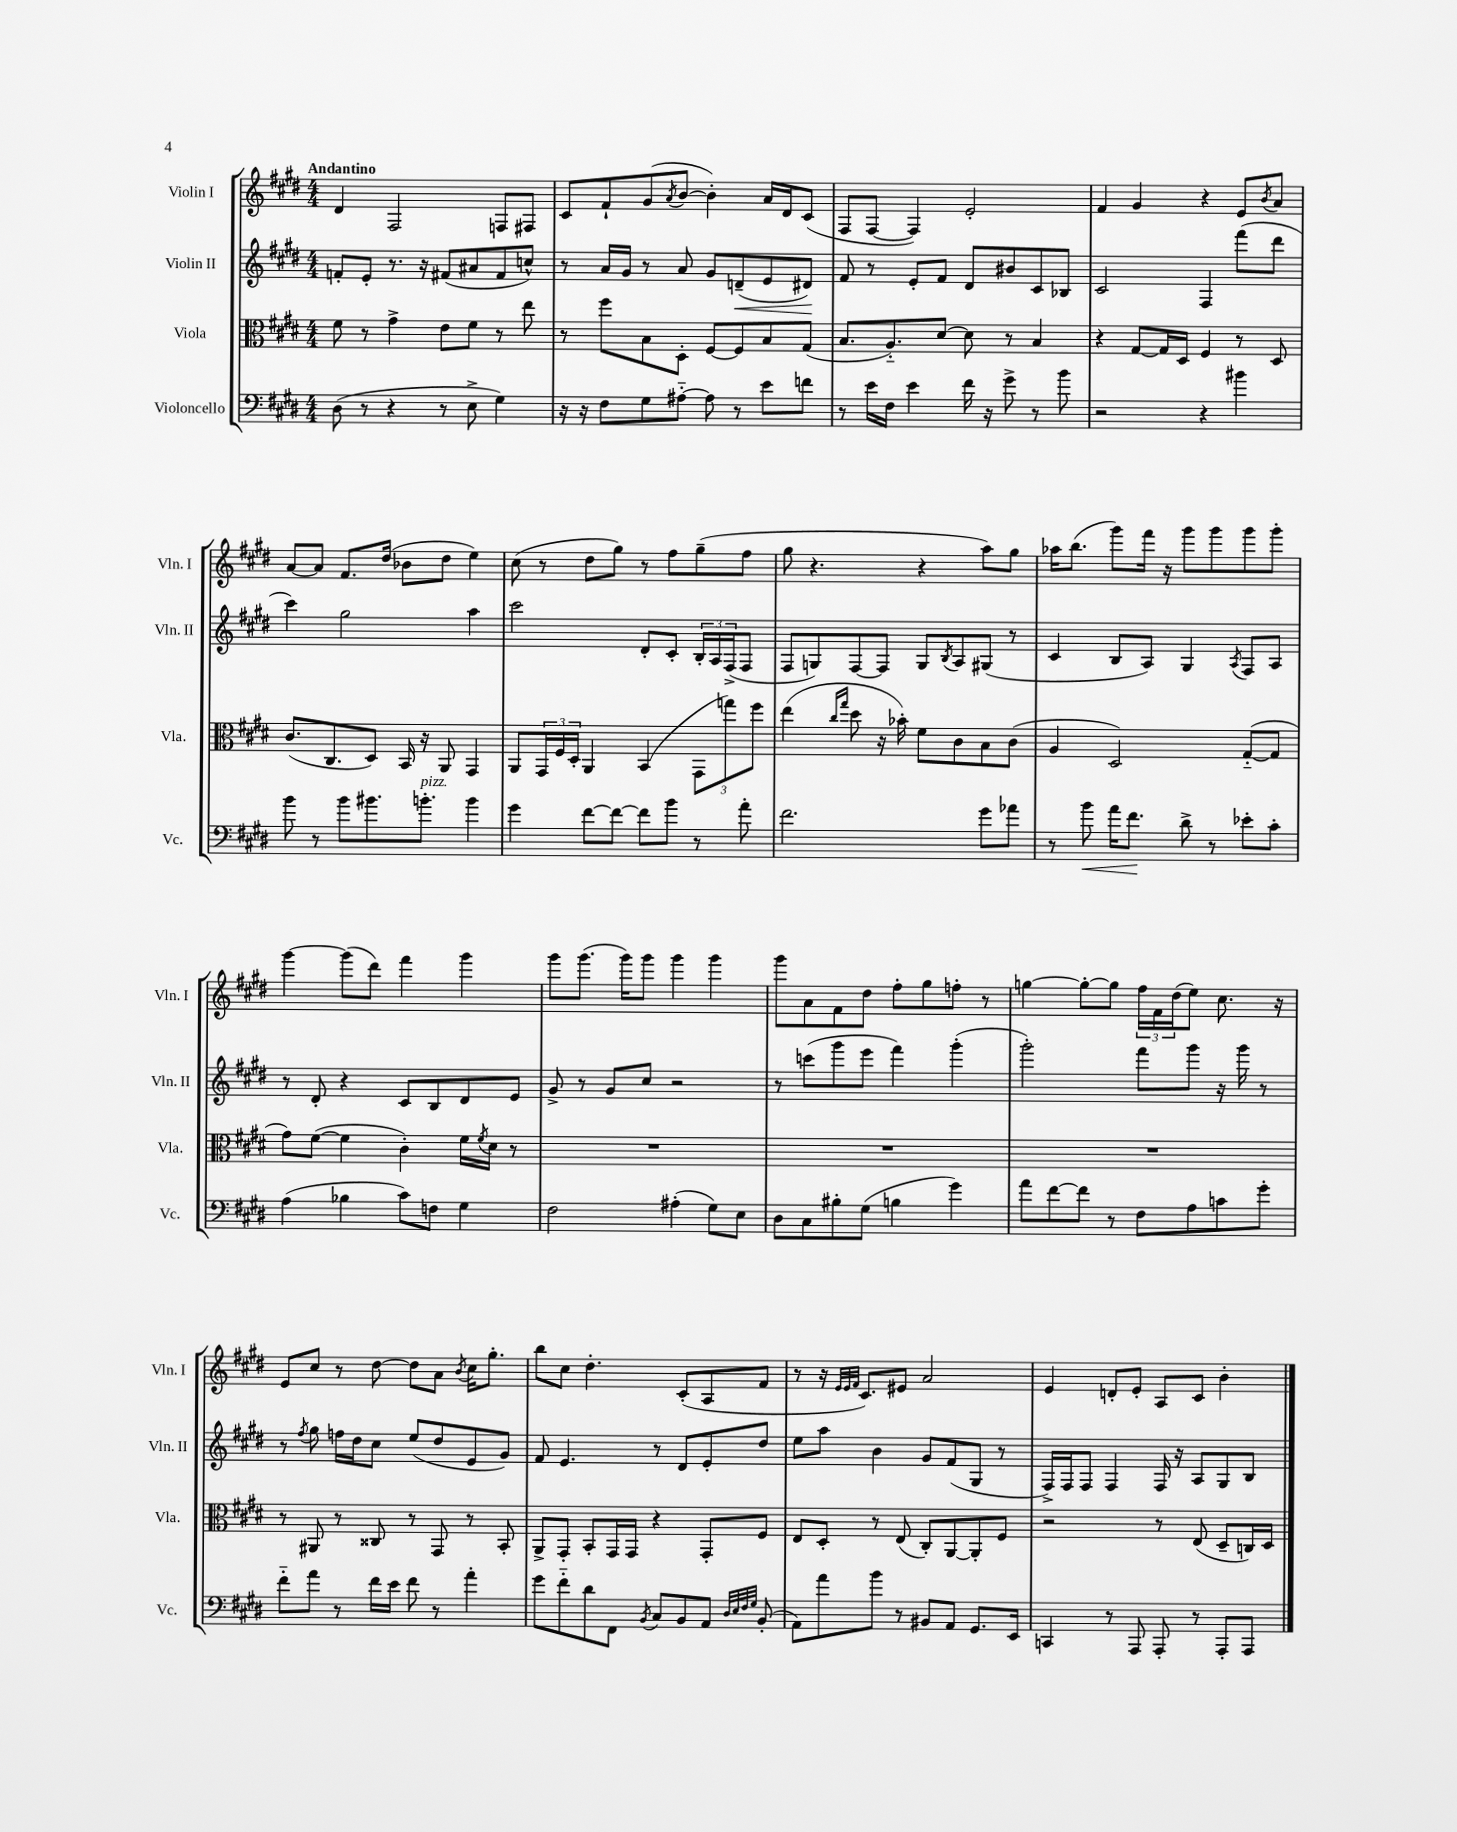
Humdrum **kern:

**kern	**dynam	**kern	**kern	**dynam	**kern
*part4	*part4	*part3	*part2	*part2	*part1
*staff4	*staff4	*staff3	*staff2	*staff2	*staff1
*I"Violoncello	*	*I"Viola	*I"Violin II	*	*I"Violin I
*I'Vc.	*	*I'Vla.	*I'Vln. II	*	*I'Vln. I
*clefF4	*	*clefC3	*clefG2	*	*clefG2
*k[f#c#g#d#]	*	*k[f#c#g#d#]	*k[f#c#g#d#]	*	*k[f#c#g#d#]
*M4/4	*	*M4/4	*M4/4	*	*M4/4
=1	=1	=1	=1	=1	=1
!	!	!	!	!	!LO:TX:a:B:t=Andantino
(8D#\	.	8f#\	8fn'/L	.	4d#/
8r	.	8r	8e'/J	.	.
4r	.	4g#^\	8.r	.	2F#/
.	.	.	16r	.	.
8r	.	8e\L	(8f#X/L	.	.
8E^\	.	8f#\J	8a#X/	.	.
4G#\)	.	8r	8f#/	.	8Fn/L
.	.	8ee\	8ccn^^/J)	.	8F#X/J
=2	=2	=2	=2	=2	=2
16r	.	8r	8r	.	8c#/L
16r	.	.	.	.	.
8F#\L	.	8ff#\L	16a/LL	.	8f#`/
.	.	.	16g#/JJ	.	.
8G#\	.	8B\	8r	.	(8g#/
.	.	.	.	.	8qa/
[8A#X\J	.	8D#'\J	8a/	.	[8b/J
8A#\]	.	[8F#/L	8g#/L	.	4b'\])
!	!	!	!	!LO:HP:b	!
8r	.	8F#/]	(8dn~/	<	.
8e\L	.	8B/	8e/	.	16a/LL
.	.	.	.	.	16d#/J
8fn\J	.	(8G#/J	8d#X/J)	.	(8c#/J
.	.	.	.	[	.
=3	=3	=3	=3	=3	=3
8r	.	8.B/L	8f#/	.	8F#/L
16e\LL	.	.	8r	.	[8F#/J
16F#\JJ	.	8.A/)	.	.	.
4e\	.	.	8e'/L	.	4F#/])
.	.	[8d#/J	8f#/J	.	.
16f#\	.	8d#\]	8d#/L	.	2e'/
16r	.	.	.	.	.
8g#^\	.	8r	8b#X/	.	.
8r	.	4B/	8c#/	.	.
8b\	.	.	8B-X/J	.	.
=4	=4	=4	=4	=4	=4
2r	.	4r	2c#/	.	4f#/
.	.	[8G#/L	.	.	4g#/
.	.	16G#/L]	.	.	.
.	.	16D#/JJ	.	.	.
4r	.	4F#/	4F#/	.	4r
4b#X\	.	8r	(8fff#\L	.	8e/L
.	.	.	.	.	8qb/
.	.	8D#/	8ddd#\J	.	8a/J
!!LO:LB:g=z
=5	=5	=5	=5	=5	=5
8b\	.	(8.c#/L	4ccc#\)	.	[8a/L
8r	.	.	.	.	8a/J]
.	.	8.C#/	.	.	.
8b\L	.	.	2gg#\	.	8.f#/L
8.b#X\	.	8D#/J)	.	.	.
.	.	.	.	.	(16dd#/Jk
.	.	16BB/	.	.	8b-X\L
!LO:TX:a:i:t=pizz.	!	!	!	!	!
8.bn'\J	.	16r	.	.	.
.	.	8AA/	.	.	8dd#\J
4b\	.	4GG#/	4aa\	.	4ee\)
=6	=6	=6	=6	=6	=6
4g#\	.	8AA/L	2ccc#\	.	(8cc#\
.	.	24GG#/L	.	.	8r
.	.	24F#/	.	.	.
.	.	24D#'/JJ	.	.	.
[8f#\L	.	4AA/	.	.	8dd#\L
8f#\J_	.	.	.	.	8gg#\J)
8f#\L]	.	(4BB/	8d#'/L	.	8r
8b\J	.	.	8c#'/J	.	8ff#\L
8r	.	12GG#\L	24B'/LL	.	(8gg#~\
.	.	.	24A/	.	.
.	.	12ggn\)	(24F#^/J	.	.
8a'\	.	.	8F#/J	.	8ff#\J
.	.	12ff#\J	.	.	.
=7	=7	=7	=7	=7	=7
2.f#\	.	(4ee\	8F#/L	.	8gg#\
.	.	.	8Gn/)	.	4.r
.	.	16qqcc#/LL	.	.	.
.	.	16qqgg#/JJ	.	.	.
.	.	8dd#\	[8F#/	.	.
.	.	16r	8F#/J]	.	.
.	.	16b-X'\)	.	.	.
.	.	8f#\L	8G/L	.	4r
.	.	.	8qB/	.	.
.	.	8c#\	8A/	.	.
8g#\L	.	8B\	(8G#X/J	.	8aa\L)
8a-X\J	.	(8c#\J	8r	.	8gg#\J
=8	=8	=8	=8	=8	=8
8r	.	4A/	4c#/	.	16aa-X\KL
.	.	.	.	.	(8.bb\J
!	!LO:HP:b	!	!	!	!
8b\	<	.	.	.	.
16a\KL	.	2D#/)	8B/L	.	8ggg#\L)
8.f#\J	.	.	.	.	.
.	.	.	8A/J)	.	16fff#\Jk
.	.	.	.	.	16r
8d#^\	[	.	4G#/	.	8ggg#\L
8r	.	.	.	.	8ggg#\
.	.	.	8qA/	.	.
8e-X'\L	.	([8G#/L	8F#/L	.	8ggg#\
8c#'\J	.	8G#/J]	8A/J	.	8ggg#'\J
!!LO:LB:g=z
=9	=9	=9	=9	=9	=9
(4A\	.	8g#\L)	8r	.	[4ggg#\
.	.	([8f#\J	8d#'/	.	.
4B-X\	.	4f#\]	4r	.	(8ggg#\L]
.	.	.	.	.	8ddd#\J)
8c#\L)	.	4c#'\)	8c#/L	.	4fff#\
8Fn\J	.	.	8B/	.	.
4G#\	.	16f#\LL	8d#/	.	4ggg#\
.	.	8qf#/	.	.	.
.	.	16d#\JJ	.	.	.
.	.	8r	8e/J	.	.
=10	=10	=10	=10	=10	=10
2F#\	.	1r	8g#^/	.	8ggg#\L
.	.	.	8r	.	(8.ggg#\J
.	.	.	8g#/L	.	.
.	.	.	.	.	16ggg#\KL)
.	.	.	8cc#/J	.	8ggg#\J
(4A#X'\	.	.	2r	.	4ggg#\
8G#\L)	.	.	.	.	4ggg#\
8E\J	.	.	.	.	.
=11	=11	=11	=11	=11	=11
8D#\L	.	1r	8r	.	8ggg#\L
8C#\	.	.	(8cccn\L	.	8a\
8B#X'\	.	.	8ggg#\	.	8f#\
(8G#\J	.	.	8eee\J	.	8dd#\J
4Bn\	.	.	4fff#\)	.	8ff#'\L
.	.	.	.	.	8gg#\
4g#\)	.	.	(4ggg#'\	.	8ffn'\J
.	.	.	.	.	8r
=12	=12	=12	=12	=12	=12
8a\L	.	1r	2ggg#'\)	.	[4ggn\
[8f#\	.	.	.	.	.
8f#\J]	.	.	.	.	8gg'\L_
8r	.	.	.	.	8gg\J]
8F#\L	.	.	8fff#\L	.	24ff#\LL
.	.	.	.	.	24f#\
.	.	.	.	.	(24dd#\J
8A\	.	.	8ggg#\J	.	8ee\J)
8cn\	.	.	16r	.	8.cc#\
.	.	.	16ggg#\	.	.
8g#'\J	.	.	8r	.	.
.	.	.	.	.	16r
!!LO:LB:g=z
=13	=13	=13	=13	=13	=13
8f#\L	.	8r	8r	.	8e/L
.	.	.	8qff#/	.	.
8a\J	.	8AA#X/	8gg#\	.	8cc#/J
8r	.	8r	16ffn\LL	.	8r
.	.	.	16dd#\J	.	.
16f#\LL	.	8C##X/	8cc#\J	.	[8dd#\
16e\JJ	.	.	.	.	.
8f#\	.	8r	(8ee/L	.	8dd#\L]
8r	.	8GG#/	8dd#/	.	8a\J
.	.	.	.	.	8qb/
4a'\	.	8r	8e/	.	16cc#\KL
.	.	.	.	.	8.gg#'\J
.	.	8BB'/	8g#/J)	.	.
=14	=14	=14	=14	=14	=14
8g#\L	.	8AA^/L	8f#/	.	8bb\L
8f#\	.	8GG#'/J	4.e/	.	8cc#\J
8d#\	.	8BB'/L	.	.	4.dd#'\
8FF#\J	.	16GG#/L	.	.	.
.	.	16GG#/JJ	.	.	.
8qBB/	.	.	.	.	.
8C#/L	.	4r	8r	.	.
8BB/	.	.	8d#/L	.	(8c#'/L
8AA/J	.	8GG#'/L	8e'/	.	8A/
32qqD#/LLL	.	.	.	.	.
32qqE/	.	.	.	.	.
32qqF#/	.	.	.	.	.
32qqG#/JJJ	.	.	.	.	.
(8BB'/	.	8F#/J	8dd#/J	.	8f#/J
=15	=15	=15	=15	=15	=15
8AA\L)	.	8E/L	8ee\L	.	8r
8a\	.	8D#'/J	8aa\J	.	16r
.	.	.	.	.	32qqe/LLL
.	.	.	.	.	32qqe/
.	.	.	.	.	32qqf#/JJJ
.	.	.	.	.	8.c#/L)
8b\J	.	8r	4b\	.	.
8r	.	(8E/	.	.	8e#X/J
8BB#X/L	.	8C#'/L)	8g#/L	.	2a/
8AA/J	.	[8AA/	(8f#/	.	.
8.GG#/L	.	8AA'/]	8G#/J	.	.
.	.	8F#/J	8r	.	.
16EE/Jk	.	.	.	.	.
=16	=16	=16	=16	=16	=16
4CCn/	.	2r	16F#^/LL)	.	4e/
.	.	.	16F#/J	.	.
.	.	.	8F#/J	.	.
8r	.	.	4F#/	.	8dn'/L
8AAA/	.	.	.	.	8e'/J
8AAA'/	.	8r	16F#/	.	8A/L
.	.	.	16r	.	.
8r	.	(8E/	8A/L	.	8c#/J
8AAA'/L	.	8D#~/L	8G#/	.	4b'\
8AAA/J	.	16Cn/L)	8B/J	.	.
.	.	16D#/JJ	.	.	.
==	==	==	==	==	==
*-	*-	*-	*-	*-	*-
